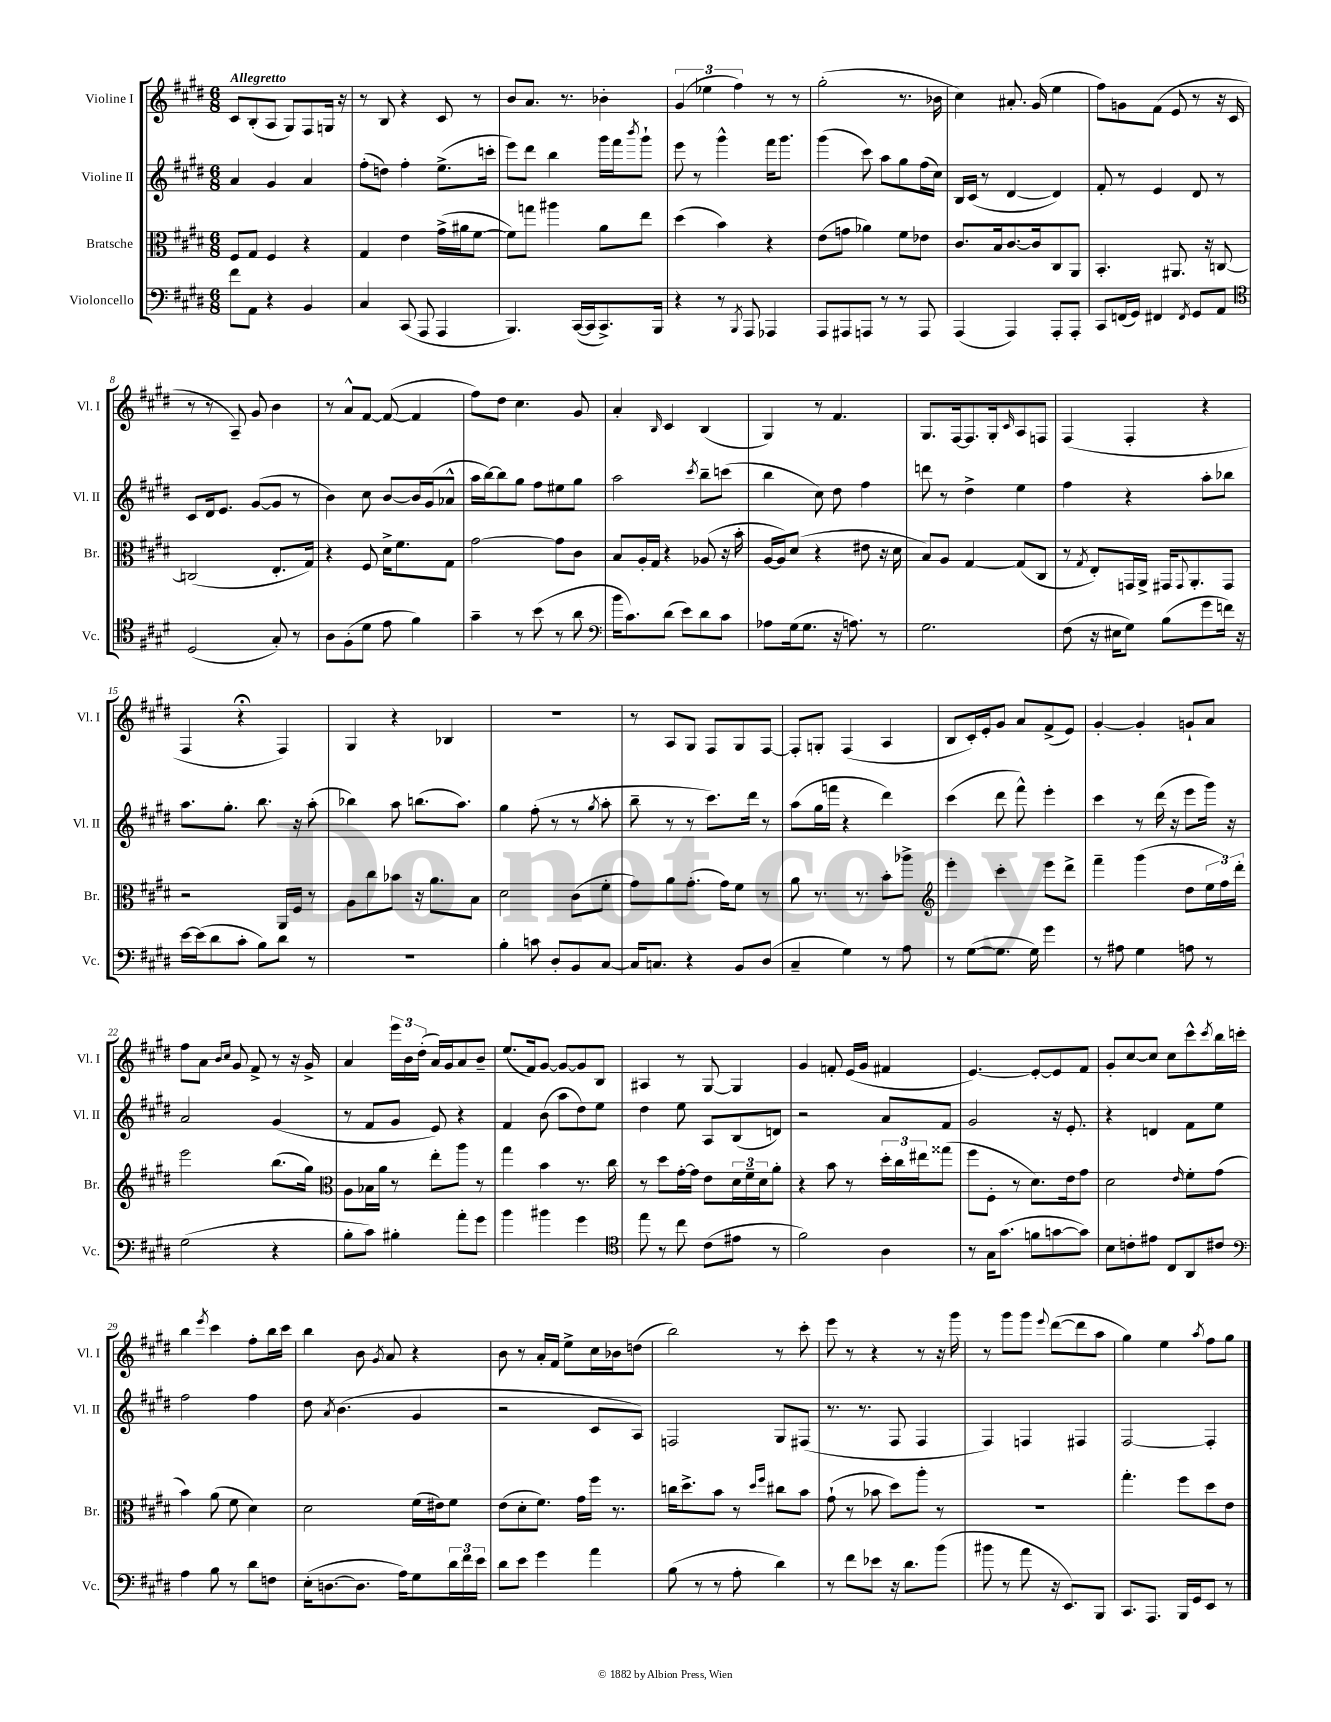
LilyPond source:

<<
\new StaffGroup <<
\new Staff = "s0" \with { instrumentName = "Violine I" shortInstrumentName = "Vl. I" } {
    \clef treble \key e \major \numericTimeSignature \time 6/8 \tempo "Allegretto"
    cis'8 b8-.( a8 gis8) fis8 g16 r16 |
    r8 b8 r4 cis'8 r8 |
    b'8 a'8. r8. bes'4-. |
    \tuplet 3/2 { gis'4( ees''4 fis''4) } r8 r8 |
    gis''2-.( r8. bes'16 |
    cis''4) ais'8.-. gis'16( e''4 |
    fis''8) g'8 fis'8( e'8 r8 r16 cis'16 |
    r8 r8 a8--) gis'8 b'4 |
    r8 a'8-^ fis'8~ fis'8~( fis'4 |
    fis''8) dis''8 cis''4. gis'8 |
    a'4-. \grace { b16 } cis'4 b4( |
    gis4) r8 fis'4. |
    gis8. fis16~ fis8. gis16-. \grace { cis'16 } a8 f8 |
    fis4( fis4-. r4 |
    fis4 r4\fermata fis4) |
    gis4 r4 bes4 |
    R2. |
    r8 a8 gis8 fis8 gis8 fis8~ |
    fis8-. g8-. fis4( a4 |
    b8 cis'16-.) e'16-. gis'8 a'8 fis'8->( e'8) |
    gis'4~-. gis'4-. g'8-! a'8 |
    fis''8 a'8 \grace { b'16 cis''16 } gis'8 fis'8-> r8 r16 gis'16-> |
    a'4 \tuplet 3/2 { e'''16 b'16 dis''16-.( } a'16) gis'16 a'8 b'8-- |
    e''8.( fis'16) gis'8~ gis'8~ gis'8 b8 |
    ais4 r8 gis8~ gis4 |
    gis'4 f'8-. e'16( gis'16 fis'4 |
    e'4.~) e'8~-. e'8 fis'8 |
    gis'8-. cis''8~ cis''8 cis''8 cis'''8-^ \acciaccatura { cis'''8 } b''16 c'''16-. |
    b''4 \acciaccatura { e'''8 } cis'''4 fis''8-. b''16 cis'''16 |
    b''4 b'8 \acciaccatura { gis'8 } a'8 r4 |
    b'8 r8 a'16-. fis'16 e''8-> cis''16 bes'16 d''8( |
    b''2) r8 cis'''8-. |
    e'''8 r8 r4 r8 r16 gis'''16 |
    r8 gis'''8 gis'''8 \appoggiatura { e'''8 } dis'''8~( dis'''8 a''8 |
    gis''4) e''4 \acciaccatura { a''8 } fis''8 gis''8 \bar "|." |
}
\new Staff = "s1" \with { instrumentName = "Violine II" shortInstrumentName = "Vl. II" } {
    \clef treble \key e \major \numericTimeSignature \time 6/8
    a'4 gis'4 a'4 |
    fis''8-.( d''8) fis''4-. e''8.->( c'''16-. |
    e'''8) dis'''8 b''4 gis'''16 fis'''16 \acciaccatura { b'''8 } gis'''8-! |
    e'''8 r8 gis'''4-^ fis'''16 gis'''8. |
    gis'''4( cis'''8) a''8 gis''8 fis''16( cis''16) |
    b16 cis'16( r8 dis'4~ dis'4) |
    fis'8-. r8 e'4 dis'8 r8 |
    cis'8 dis'16 e'8. gis'8~( gis'8 r8 |
    b'4) cis''8 b'8~ b'16 gis'16( aes'8-^ |
    a''16 b''16~) b''8 gis''8 fis''8 eis''8 gis''8 |
    a''2 \acciaccatura { cis'''8 } b''8-- c'''8( |
    b''4 cis''8) dis''8 fis''4 |
    d'''8 r8 dis''4-> e''4 |
    fis''4 r4 a''8-. bes''8 |
    a''8. gis''8.-. b''8. r16 a''8-.( |
    bes''4) a''8 b''8.( a''8.) |
    gis''4 fis''8-.( r8 r8 \acciaccatura { gis''8 } a''8-. |
    b''8-- r8 r8 cis'''8.) dis'''16 r8 |
    a''8( gis''16 f'''16 r4 dis'''4) |
    cis'''4( dis'''8 fis'''8-^) e'''4-. |
    cis'''4 r8 dis'''16( r16 e'''8 gis'''16) r16 |
    a'2 gis'4( |
    r8 fis'8 gis'8 e'8) r4 |
    fis'4 b'8( a''8 dis''8) e''8 |
    dis''4 e''8 a8 b8( d'8) |
    r2 a'8 fis'8 |
    gis'2 r16 e'8.-. |
    r4 d'4 fis'8 e''8 |
    fis''2 fis''4 |
    dis''8 \acciaccatura { a'8 } b'4.( gis'4 |
    r2 cis'8 a8) |
    f2 gis8 fis8( |
    r8. r8. fis8 fis4 |
    fis4) f4 fis4 |
    fis2~ fis4-. \bar "|." |
}
\new Staff = "s2" \with { instrumentName = "Bratsche" shortInstrumentName = "Br." } {
    \clef alto \key e \major \numericTimeSignature \time 6/8
    fis8 gis8 fis4 r4 |
    gis4 e'4 gis'16->( ais'16 fis'8~ |
    fis'8) g''8 ais''4 a'8 e''8 |
    dis''4( b'4) r4 |
    e'8( g'8 aes'4) fis'8 ees'8 |
    cis'8. b16 cis'8.~ cis'16 cis8 a,8 |
    b,4.-. ais,8. r16 c8~ |
    c2( e8.-. gis16) |
    r4 fis8 dis'16-> fis'8. gis8 |
    gis'2~ gis'8 cis'8 |
    b8 a16-. gis16 r4 aes8( r16 b'16-. |
    a16~ a16) dis'8( r4 eis'8 r16 dis'16 |
    b8) a8 gis4~ gis8( cis8 |
    r8 \acciaccatura { gis8 } e8-.) g,16 a,16-> gis,16 \appoggiatura { gis,8 } a,8.-. gis,8 |
    r2 a,16 fis16 r8 |
    a8 cis''8 bes'8 r16 a'8. b8 |
    dis'2 cis'8( fis'8-. |
    gis'8) a'8 gis'8.-.( gis'16) fis'8 r8 |
    a'8 r8. r8. b'8-. aes''8-> |
    \clef treble e'''4-. cis'''4-. e'''8 dis'''8-> |
    fis'''4-- gis'''4( dis''8 \tuplet 3/2 { e''16 fis''16) dis'''16-. } |
    e'''2 b''8.( gis''16) |
    \clef alto a8 bes16 a'16 r8 e''8-. a''8 r8 |
    gis''4 b'4 r8. cis''16 |
    r8 dis''8 gis'16~-. gis'16 e'8 \tuplet 3/2 { dis'16 fis'16-- dis'16 } a'8-. |
    r4 b'8 r8 \tuplet 3/2 { dis''16-. cis''16 eis''16 } gisis''8( |
    fis''8 fis8-. r8 dis'8.) e'16 gis'8 |
    dis'2 \grace { e'16 } fis'8-. gis'8( |
    b'4) a'8( fis'8 dis'4) |
    dis'2 fis'16( eis'16) fis'8 |
    e'8( dis'8-. fis'8.) gis'16 fis''16 r8. |
    c''16 dis''8.-> b'8 r8 \grace { dis''16 fis''16 } cis''8 b'8 |
    gis'8-!( r8 bes'8 dis''8) a''8-. r8 |
    R2. |
    gis''4.-. fis''8 dis''8 e'8 \bar "|." |
}
\new Staff = "s3" \with { instrumentName = "Violoncello" shortInstrumentName = "Vc." } {
    \clef bass \key e \major \numericTimeSignature \time 6/8
    fis'8 a,8 r4 b,4 |
    cis4 cis,8( a,,8 a,,4 |
    b,,4.) cis,16~( cis,16 cis,8.->) b,,16 |
    r4 r8 \acciaccatura { b,,8 } a,,8 aes,,4 |
    a,,8 ais,,8 a,,8 r8 r8 a,,8 |
    a,,4( a,,4) a,,8-. a,,8-. |
    cis,8 f,16( gis,16) fis,4 \acciaccatura { fis,8 } gis,8 a,8 |
    \clef tenor dis2( gis8-.) r8 |
    a8 fis8-.( dis'8 e'8 fis'4) |
    gis'4-- r8 b'8( r8 a'8 |
    \clef bass b'16 cis'8.) dis'8( e'8) dis'8 cis'8 |
    aes8 gis16( gis8. r16 a8.) r8 |
    gis2. |
    fis8( r16 eis16 gis8) b8( gis'8 f'16) r16 |
    e'16~ e'16( dis'8 cis'8-. b8) dis'8 r8 |
    R2. |
    b4-. c'8 dis8-. b,8 cis8~ |
    cis16 c8. r4 b,8 dis8( |
    cis4-- gis4) r8 a8 |
    r8 gis8~( gis8. gis16) gis'4 |
    r8 ais8 gis4 a8 r8 |
    gis2( r4 |
    b8-. cis'8) bis4-. a'8-. gis'8 |
    b'4 bis'4 gis'4 |
    \clef tenor e''8 r8 cis''8 cis'8( eis'8 r8 |
    fis'2) a4 |
    r8 gis16 gis'8.( f'8 g'8~ g'8) |
    b8 c'8-. eis'8 cis8 a,8 cis'8 |
    \clef bass a4 b8 r8 dis'8 f8 |
    e16-.( d8.~ d8. a16) gis8 \tuplet 3/2 { dis'16 fis'16 e'16 } |
    dis'8 e'8 gis'4 a'4 |
    b8( r8 r8 a8-. dis'4) |
    r8 fis'8 ees'8 r16 dis'8. b'8( |
    bis'8 r8 a'8 r16 e,8.) b,,8 |
    cis,8. a,,8. b,,16 gis,16 e,8 r8 \bar "|." |
}
>>
>>
